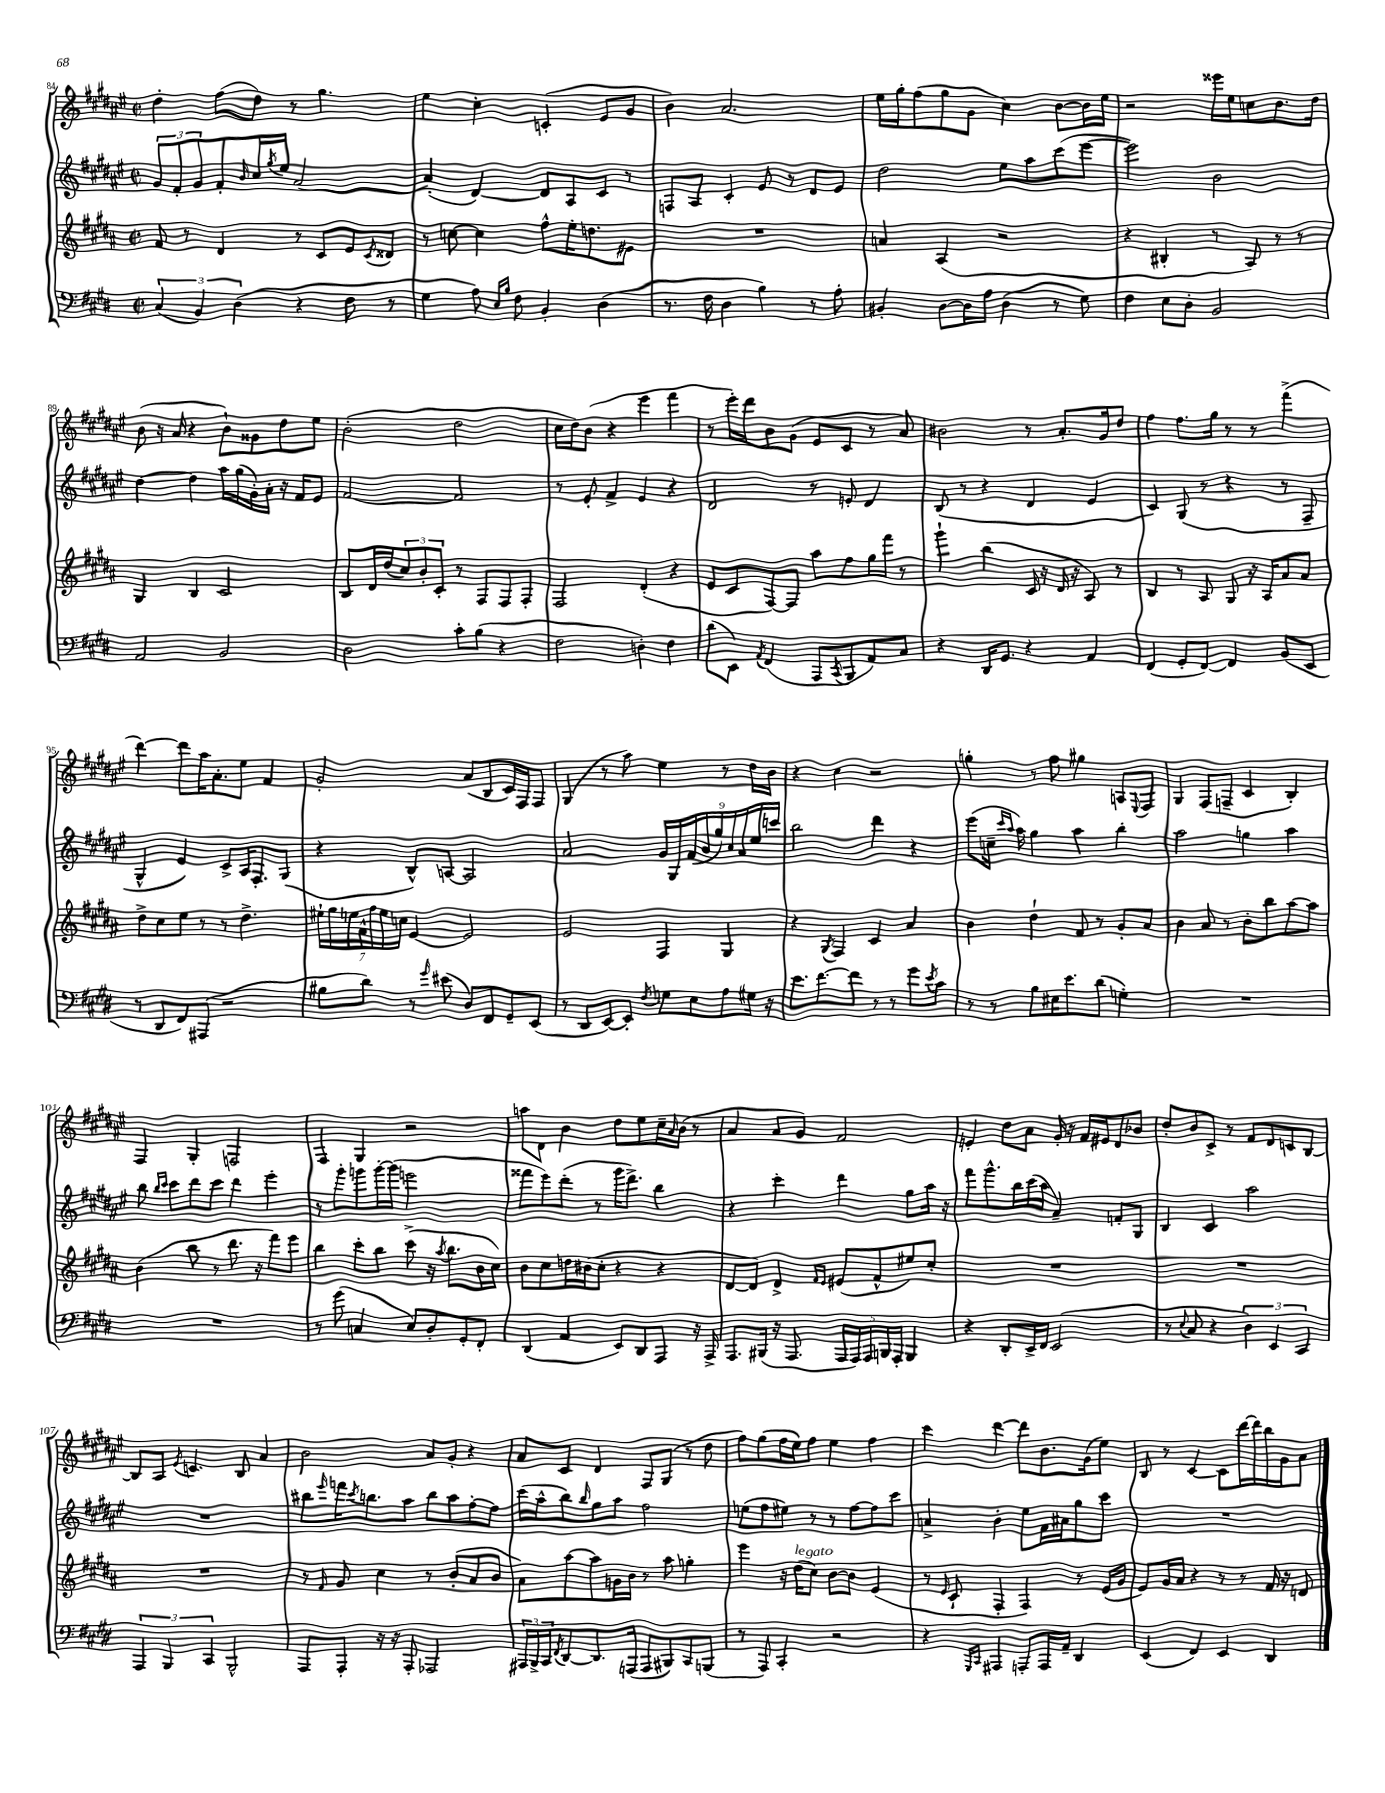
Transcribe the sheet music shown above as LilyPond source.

<<
\new StaffGroup <<
\new Staff = "s0" {
    \clef treble \key fis \major \defaultTimeSignature \time 2/2
    dis''4-. fis''8( dis''8) r8 gis''4. |
    eis''4 cis''4-. c'4-.( eis'8 gis'8 |
    b'4) ais'2. |
    eis''16 gis''16-. fis''8( gis''8 gis'8 cis''4) b'8~ b'16 eis''16 |
    r2 eisis'''16 eis''16 c''8 b'8. dis''16 |
    b'8( r16 ais'16 r4 b'8-!) gisis'8 dis''8 eis''8 |
    b'2-.( dis''2 |
    cis''16 dis''16) b'8( r4 eis'''4 fis'''4 |
    r8 eis'''16-.) dis'''16 b'8 gis'8( eis'8 cis'8 r8 ais'8) |
    bis'2 r8 ais'8.-. gis'16 dis''8 |
    fis''4 fis''8. gis''16 r8 r8 fis'''4->( |
    dis'''4~) dis'''8 ais''16 ais'8.-. eis''8 fis'4 |
    gis'2-. ais'8( b8 cis'16) fis16 fis8 |
    gis4( r8 ais''8) eis''4 r8 dis''16 b'16 |
    r4 cis''4 r2 |
    g''4-. r8 fis''8 gis''4 a8 \appoggiatura { eis8 } fis8 |
    gis4 fis8( f8-- cis'4 b4-.) |
    fis4 gis4-. f2 |
    fis4 gis4 r2 |
    a''8 dis'8 b'4 dis''8 eis''8 cis''16-- \grace { ais'16 } b'16( r8 |
    ais'4 ais'8 gis'8) fis'2 |
    e'4-. dis''8 ais'8 gis'16-. r16 fis'16 eis'16 dis'8 bes'8 |
    dis''8-. b'8 cis'8-> r8 fis'8 dis'8 c'8 b8~ |
    b8 ais8 \acciaccatura { eis'8 } c'4. b8 ais'4 |
    b'2 ais'8 gis'8-. r4 |
    ais'8 cis'8 dis'4 fis8 gis8( r8 dis''8 |
    fis''8) gis''8( fis''16 eis''16) fis''8 eis''4 fis''4 |
    cis'''4 dis'''4~ dis'''8 b'8. gis'16( eis''8) |
    b8 r8 cis'4~ cis'8 dis'''16~ dis'''16 b''16 gis'16 ais'8 \bar "|." |
}
\new Staff = "s1" {
    \clef treble \key fis \major \defaultTimeSignature \time 2/2
    \tuplet 3/2 { gis'8 fis'8-. gis'8 } fis'8-. \grace { b'16 } cis''16 \acciaccatura { gis''8 } eis''16 ais'2~ |
    ais'4-.( dis'4~) dis'8 ais8 cis'8 r8 |
    f8 ais8 cis'4-. eis'8 r8 dis'8 eis'8 |
    dis''2 eis''8 ais''8 cis'''8( eis'''8~ |
    eis'''2) b'2 |
    dis''4~ dis''4 ais''16 gis''16( gis'16-.) ais'16-. r16 fis'16 eis'8 |
    fis'2~ fis'2 |
    r8 eis'8-. fis'4-> eis'4 r4 |
    dis'2 r8 e'8-. dis'4 |
    b8( r8 r4 dis'4 eis'4 |
    cis'4) gis8( r8 r4 r8 fis8-- |
    gis4-^ eis'4) cis'8-> ais16 fis8.-. gis8( |
    r4 b8-^) a8~ a2 |
    ais'2 \tuplet 9/8 { gis'16 gis16 fis'16( b'16 gis''16) cis''16 ais'16 eis''16 c'''16 } |
    b''2 dis'''4 r4 |
    eis'''8( c''16-- \grace { cis'''16 ais''16 } ais''16) gis''4 ais''4 b''4-. |
    ais''2 g''4 ais''4 |
    b''8 \grace { b''16 cis'''16 } cis'''8 dis'''8 cis'''8 dis'''4 eis'''4-. |
    r8 gis'''8-. g'''8 g'''16~-. g'''16( e'''2 |
    fisis'''8 eis'''8) dis'''8-.( r8 gis'''16 dis'''8.->) b''4 |
    r4 cis'''4-. dis'''4 gis''8 ais''16 r16 |
    fis'''8 gis'''8.-^ b''16 cis'''16( ais''16 ais'4--) f'8-. gis8 |
    b4 cis'4 ais''2 |
    R1 |
    bis''8 \grace { eis'''16 } f'''16 \acciaccatura { cis'''8 } b''8. ais''8 b''8 ais''8 fis''8~-. fis''8 |
    cis'''16( ais''16-^ b''8) \grace { b''16 } gis''8 ais''8 fis''2 |
    e''8( fis''8 eis''8) r8 r8 fis''8~ fis''8 cis'''8 |
    a'4-> b'4-. eis''8 fis'16 ais'16 gis''8 cis'''8 |
    R1 \bar "|." |
}
\new Staff = "s2" {
    \clef treble \key b \major \defaultTimeSignature \time 2/2
    fis'8 r8 dis'4 r8 cis'8 e'8 \acciaccatura { cis'8 } disis'8 |
    r8 c''8~ c''4 fis''8-^ e''16-. d''8. eis'8 |
    R1 |
    a'4 ais4( r2 |
    r4 bis4-. r8 ais8) r8 r8 |
    gis4 b4 cis'2 |
    b8 dis'16 dis''16( \tuplet 3/2 { cis''8) b'8-. cis'8-. } r8 fis8 fis8 fis8-. |
    fis2 dis'4-.( r4 |
    e'8 cis'8 fis8~) fis8 ais''8 fis''8 gis''16 fis'''16 r8 |
    gis'''4-! b''4( cis'16 r16 dis'16 r16 ais8) r8 |
    b4 r8 ais8 gis8 r16 ais16 ais'8 ais'8 |
    dis''8-> cis''8 e''8 r8 r8 dis''4.-> |
    \tuplet 7/4 { eis''16-! gis''16 e''16 fis'16-^ fis''16 e''16 c''16 } e'4~ e'2 |
    e'2 fis4 gis4 |
    r4 \acciaccatura { gis8 } fis4 cis'4 ais'4 |
    b'4 dis''4-! fis'8 r8 gis'8-. ais'8 |
    b'4 ais'8 r8 b'8-. b''8 ais''8~ ais''8 |
    b'4( b''8 r8 dis'''8. r16 fis'''8) e'''8 |
    b''4 cis'''8-. b''8 cis'''8->( r16 \acciaccatura { ais''8 } b''8. b'16 cis''16) |
    b'8 cis''8 d''16 bis'16( cis''8-. r4 r4 |
    dis'8~ dis'8) dis'4-> \grace { fis'16 e'16 } eis'8( fis'8-^ eis''8) cis''8-. |
    R1 |
    R1 |
    R1 |
    r8 \grace { fis'16 } gis'8 cis''4 r8 b'8-.( ais'8 b'8 |
    ais'8) ais''8~ ais''8 g'16 b'16 r8 ais''8 g''4-. |
    e'''4 r16 dis''16^\markup { \italic "legato" }( cis''8) b'8~ b'8 e'4( |
    r8 \grace { e'16 } cis'8-! fis4-. fis4) r8 e'16( gis'16 |
    e'8) gis'16 ais'16 r4 r8 r8 fis'16 r16 d'8 \bar "|." |
}
\new Staff = "s3" {
    \clef bass \key e \major \defaultTimeSignature \time 2/2
    \tuplet 3/2 { cis4( b,4) dis4( } r4 fis8 r8 |
    gis4 a8) \grace { e16 b16 } fis8 b,4-. dis4( |
    r8. fis16 dis4 b4) r8 a8-. |
    bis,4-. dis8~ dis16 a16 dis4( r8 gis8) |
    fis4 e8 dis8-. b,2 |
    a,2 b,2 |
    dis2 cis'8-. b8( r4 |
    fis2 d4-.) fis4 |
    dis'8( e,8) \acciaccatura { a,8 } fis,4( a,,8 \acciaccatura { cis,8 } b,,8 a,8) cis8 |
    r4 dis,16 gis,8. r4 a,4 |
    fis,4( gis,8-. fis,8~) fis,4 b,8( e,8 |
    r8 dis,8 fis,8) ais,,8( r2 |
    bis8 dis'8) r8 \grace { gis'16 } eis'8( dis8) fis,8 gis,8-- e,8( |
    r8 dis,8 e,8~) e,8-. \acciaccatura { fis8 } g8 e8 a8 gis16 r16 |
    e'8. fis'8.~ fis'8 r8 r8 gis'8 \acciaccatura { e'8 } cis'8 |
    r8 r8 b8 eis16 e'8. dis'8( g4-.) |
    R1 |
    R1 |
    r8 gis'8( c4 e8) dis8-. gis,8-. fis,8-. |
    dis,4( a,4 e,8) dis,8 a,,8 r16 a,,16-> |
    a,,8. bis,,16( r16 a,,8. \tuplet 5/4 { a,,16 a,,16) a,,16 b,,16 a,,16-. } b,,4 |
    r4 dis,8-. e,16-> fis,16 e,2( |
    r8 \appoggiatura { e8 } cis8 r4 \tuplet 3/2 { dis4) e,4 cis,4 } |
    \tuplet 3/2 { a,,4 b,,4 cis,4 } b,,2-^ |
    a,,8 a,,8-. r16 r16 a,,8-. aes,,2 |
    \tuplet 3/2 { ais,,16 b,,16-> cis,16 } \acciaccatura { fis,8 } dis,8~ dis,8. a,,16( a,,8 bis,,8) cis,8 b,,8( |
    r8 a,,8) cis,4-. r2 |
    r4 \grace { gis,,16 cis,16 } ais,,4 a,,8-. a,,16 a,16-- dis,4 |
    e,4( fis,4) e,4 dis,4 \bar "|." |
}
>>
>>
\layout { \context { \Score currentBarNumber = #84 } }
